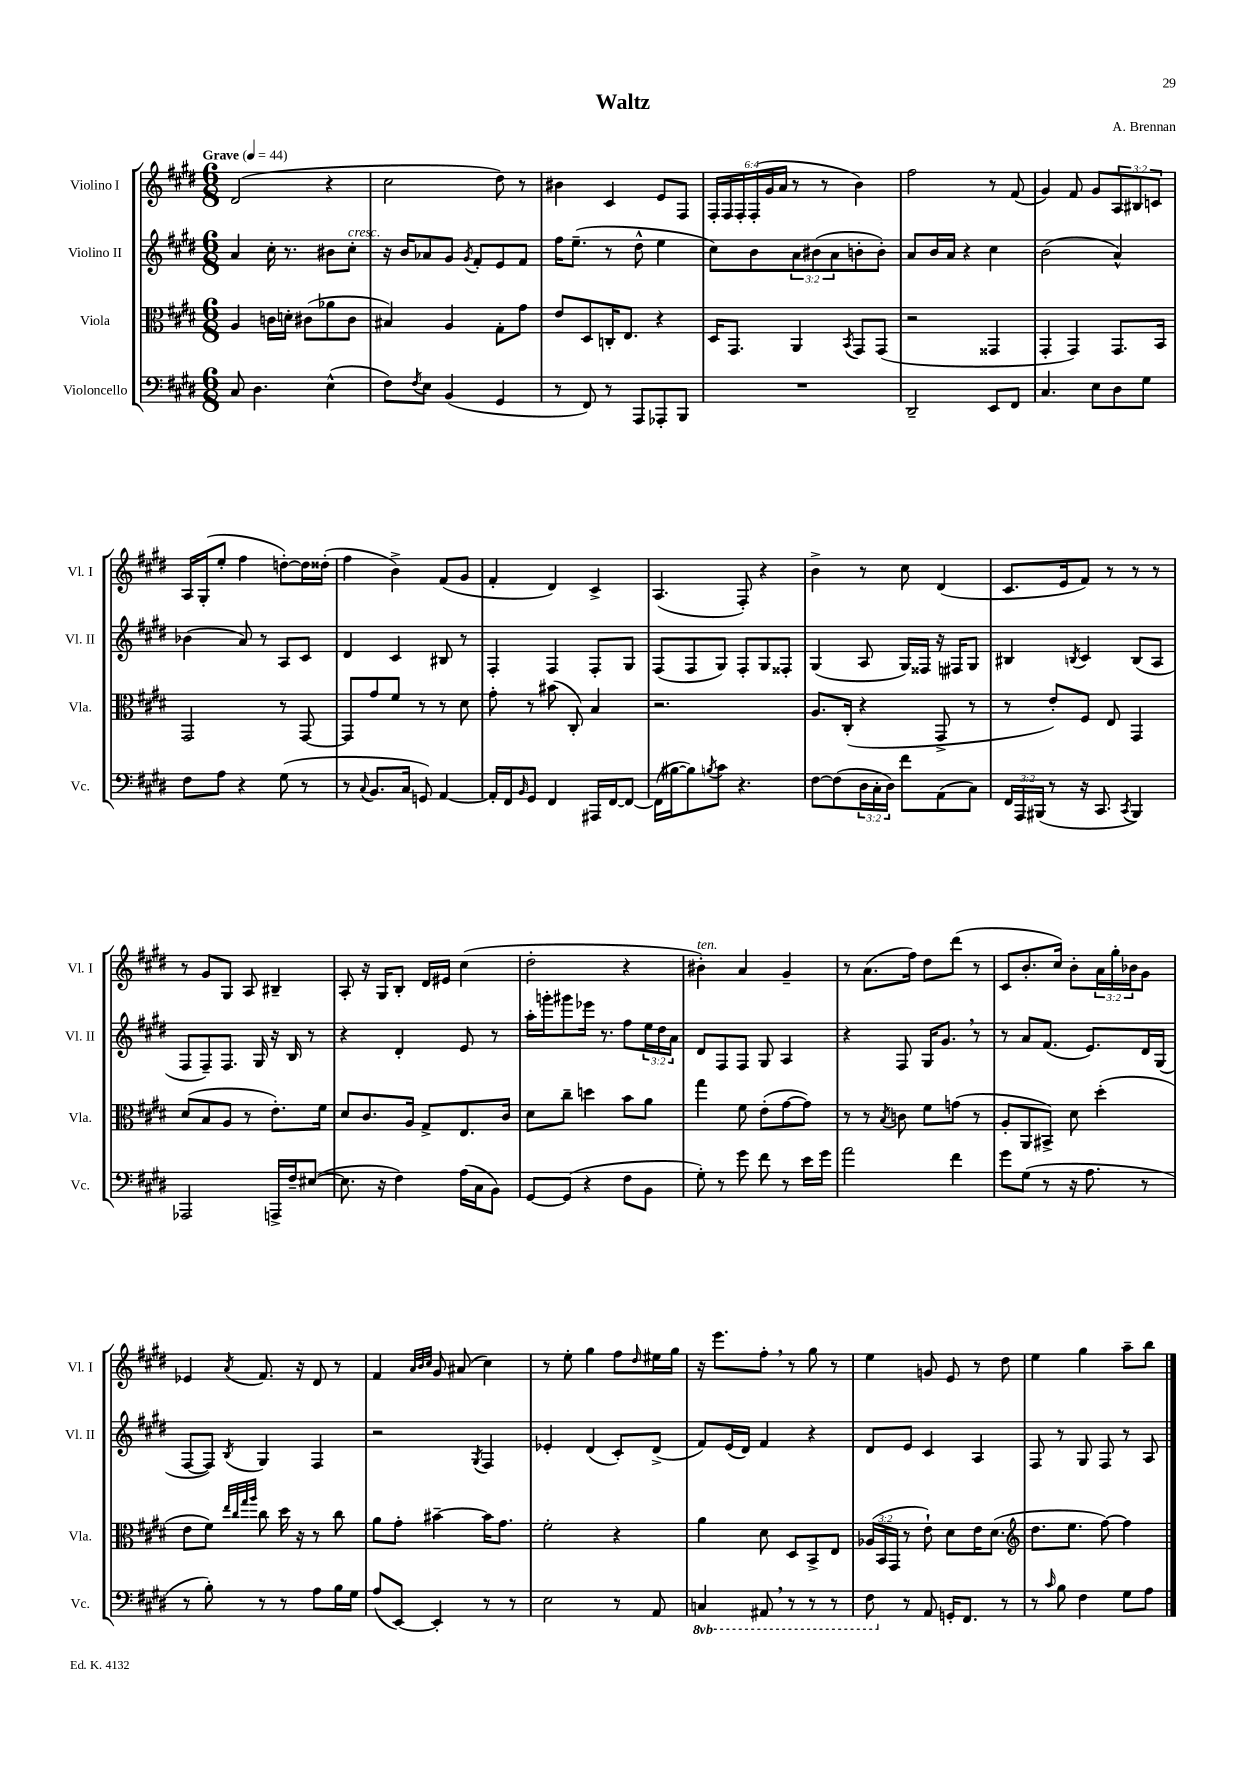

**kern	**kern	**kern	**kern
*staff4	*staff3	*staff2	*staff1
*clefF4	*clefC3	*clefG2	*clefG2
*k[f#c#g#d#]	*k[f#c#g#d#]	*k[f#c#g#d#]	*k[f#c#g#d#]
*M6/8	*M6/8	*M6/8	*M6/8
*MM44	*MM44	*MM44	*MM44
8C#/	4A/	4a/	(2d#/
4.D#\	.	.	.
.	16c\LL	16cc#'\	.
.	16d'\JJ	8.r	.
.	(8c#\L	.	.
(4E^^\	8a-\	8b#\L	4r
.	8c#\J	8cc#'\J	.
=	=	=	=
8F#\L)	4B#/)	16r	2cc#\
.	.	16b/LK	.
8qF#/	.	.	.
8E\J	.	8a-/	.
(4BB/	4A/	8g#/J	.
.	.	8qg#/	.
.	.	8f#'/L	.
4GG#/	8G#'\L	8e/	8dd#\)
.	8g#\J	8f#/J	8r
=	=	=	=
8r	8e/L	16ff#\LK	4b#\
.	.	(8.ee~\J	.
8FF#/)	8D#/	.	.
8r	16C'/K	8r	4c#/
.	8.E/J	.	.
8AAA/L	.	8dd#^^\	.
8AAA-'/	4r	4ee\	8e/L
8BBB/J	.	.	8F#/J
=	=	=	=
2.r	16D#/LK	8cc#\L)	24F#'/LL
.	.	.	24F#/
.	8.GG#/J	.	.
.	.	.	24F#'/
.	.	8b\	(24F#'/
.	.	.	24g#/
.	.	.	24a/JJ
.	4AA/	12a\	8r
.	.	(12b#\	.
.	.	.	8r
.	.	12a\	.
.	8qBB/	.	.
.	8GG#/L	8b'\	4b\)
.	(8GG#/J	8b'\J)	.
=	=	=	=
2DD#~/	2r	8a/L	2ff#\
.	.	16b/L	.
.	.	16a/JJ	.
.	.	4r	.
8EE/L	4GG##/	4cc#\	8r
8FF#/J	.	.	(8f#/
=	=	=	=
4.C#/	4GG#'/	(2b\	4g#/)
.	4GG#/)	.	8f#/
8E\L	.	.	8g#/L
8D#\	8.GG#/L	4a^^/)	12A/
.	.	.	12B#/
8G#\J	.	.	.
.	.	.	12c/J
.	16BB/Jk	.	.
=	=	=	=
8F#\L	2GG#/	(4b-\	16A/LL
.	.	.	(16G#'/J
8A\J	.	.	8ee'/J
4r	.	8a/)	4ff#\
.	.	8r	.
(8G#\	8r	8A/L	[8dd'\L)
8r	[8GG#/	8c#/J	16dd\]L
.	.	.	(16dd##'\JJ
=	=	=	=
8r	8GG#/]L	4d#/	4ff#\
8qqC#/	.	.	.
8.BB/L	8g#/	.	.
.	8f#/J	4c#/	4b^\)
16C#/Jk	.	.	.
8GG/)	8r	.	.
[4AA/	8r	8B#/	(8f#/L
.	8d#\	8r	8g#/J
=	=	=	=
16AA'/]LL	8g#'\	4F#'/	4f#'/
16FF#/J	.	.	.
16qqBB/	.	.	.
8GG#/J	8r	.	.
4FF#/	(8b#\	4F#/	4d#/)
.	8C#'/)	.	.
16AAA#/LL	4B/	8F#'/L	4c#^/
[16FF#/J	.	.	.
8FF#/_J	.	8G#/J	.
=	=	=	=
(16FF#\]LL	2.r	(8F#/L	(4.A/
[16B#\J	.	.	.
8B#\])	.	8F#/	.
8qB/	.	.	.
8c#\J	.	8G#/J)	.
4.r	.	8F#'/L	8F#'/)
.	.	8G#/	4r
.	.	8F##'/J	.
=	=	=	=
[8F#\L	8.A/L	(4G#/	4b^\
(8F#\]	.	.	.
.	(16C#'/Jk	.	.
24D#\L	4r	8A/	8r
24C#'\	.	.	.
24D#\JJ)	.	.	.
8f#\L	.	16G#/LL)	8cc#\
.	.	16F##/JJ	.
(8AA\	8GG#^/	16r	(4d#/
.	.	16F#/LK	.
8C#\J)	8r	8G#/J	.
=	=	=	=
24FF#/LL	8r	4B#/	8.c#/L
24AAA/	.	.	.
(24BBB#/JJ	.	.	.
8r	8e'/L)	.	.
.	.	.	16e/k
.	.	8qB/	.
16r	8F#/J	4c#/	8f#/J)
8.CC#/	.	.	.
.	8E/	.	8r
8qCC#/	.	.	.
4BBB#/)	4GG#/	(8B/L	8r
.	.	8A/J	8r
=	=	=	=
2AAA-/	(8d#/L	8F#/L	8r
.	8B/	8F#~/)	8g#/L
.	8A/J	8.F#/J	8G#/J
.	8r	.	8A/
.	.	16G#/	.
16AAA^/LL	8.e'\L)	16r	4B#~/
16F#~/J	.	16B/	.
([8E#/J	.	8r	.
.	16f#\Jk	.	.
=	=	=	=
8.E#\]	8d#/L	4r	8A'/
.	8.c#/	.	16r
16r	.	.	16G#/LK
4F#\)	.	4d#'/	8B'/J
.	16A/Jk	.	.
.	8G#^/L	.	16d#/LL
.	.	.	16e#/JJ
(16A\LL	8.E/	8e/	(4cc#\
16C#\J	.	.	.
8BB\J)	.	8r	.
.	16c#/Jk	.	.
=	=	=	=
[8GG#/L	8d#\L	16aa'\LL	2dd#'\
.	.	16ggg'\J	.
(8GG#/]J	8cc#~\J	8ggg#\	.
4r	4dd\	16eee-\Jk	.
.	.	8.r	.
8F#\L	8b\L	8ff#\L	4r
8BB\J	8a\J	24ee\L	.
.	.	24dd#\	.
.	.	24a\JJ	.
=	=	=	=
8G#'\)	4gg#\	8d#/L	4b#'\)
8r	.	8F#/	.
8g#\	8f#\	8F#/J	4a/
8f#\	(8e'\L	8G#/	.
8r	[8g#\	4A/	4g#~/
16e\LL	8g#\]J)	.	.
16g#\JJ	.	.	.
=	=	=	=
2a\	8r	4r	8r
.	8r	.	(8.a\L
.	8qB/	.	.
.	8c\	8F#/	.
.	.	.	16ff#\Jk)
.	8f#\L	16G#/LK	8dd#\L
.	.	8.g#/J	.
4f#\	(8g\J	.	(8ddd#\J
.	8r	8r	8r
=	=	=	=
8g#\L	8A'/L	8r	8c#/L
(8G#\J	8AA/	8a/L	8.b'/
8r	8BB#^/J)	(8.f#/J	.
.	.	.	16cc#/Jk)
16r	8d#\	.	8b'\L
8.A\	.	8.e/L)	.
.	(4dd#'\	.	24a\L
.	.	.	24gg#'\
.	.	.	24b-\J
8r	.	16d#/L	8g#\J
.	.	(16G#/JJ	.
=	=	=	=
8r	8e\L	[8F#/L	4e-/
8B'\)	8f#\J)	8F#/]J)	.
.	32qqee/LLL	.	.
.	32qqcc#/	.	.
.	32qqgg#/	.	.
.	32qqaa/JJJ	8qB/	8qa/
8r	8cc#\	4G#/	8.f#/
8r	16dd#\	.	.
.	16r	.	16r
8A\L	8r	4F#/	8d#/
16B\L	8cc#\	.	8r
16G#\JJ	.	.	.
=	=	=	=
(8A/L	8a\L	2r	4f#/
[8EE/J)	8g#'\J	.	.
.	.	.	32qqa/LLL
.	.	.	32qqb/
.	.	.	32qqcc#/JJJ
4EE'/]	[4b#~\	.	8g#/
.	.	.	(8a#/
.	.	8qG#/	.
8r	16b#\]LK	4F#/	4cc#\)
.	8.g#\J	.	.
8r	.	.	.
=	=	=	=
2E\	2f#'\	4e-'/	8r
.	.	.	8ee'\
.	.	(4d#/	4gg#\
8r	4r	8c#'/L)	8ff#\L
.	.	.	16qqdd#/
8AA/	.	(8d#^/J	16ee#\L
.	.	.	16gg#\JJ
=	=	=	=
4CC/	4a\	8f#/L)	16r
.	.	.	8.eee\L
.	.	(16e/L	.
.	.	16d#/JJ)	.
8AAA#/	8d#\	4f#/	8ff#'\J
8r	8D#/L	.	8r
8r	8BB^/	4r	8gg#\
8r	8E/J	.	8r
=	=	=	=
8FF#\	(24A-/LL	8d#/L	4ee\
.	24BB/	.	.
.	24GG#/JJ	.	.
8r	8r	8e/J	.
8AA/	8e`\)	4c#/	8g/
16GG'/LK	8d#\L	.	8e/
8.FF#/J	.	.	.
.	16e\K	4A/	8r
.	(8.d#\J	.	.
8r	.	.	8dd#\
=	=	=	=
*	*clefG2	*	*
8r	8.dd#\L	8F#/	4ee\
16qqc#/	.	.	.
8B\	.	8r	.
.	8.ee\J	.	.
4F#\	.	8G#/	4gg#\
.	[8ff#\)	8F#/	.
8G#\L	4ff#\]	8r	8aa~\L
8A\J	.	8A/	8bb\J
==	==	==	==
*-	*-	*-	*-
